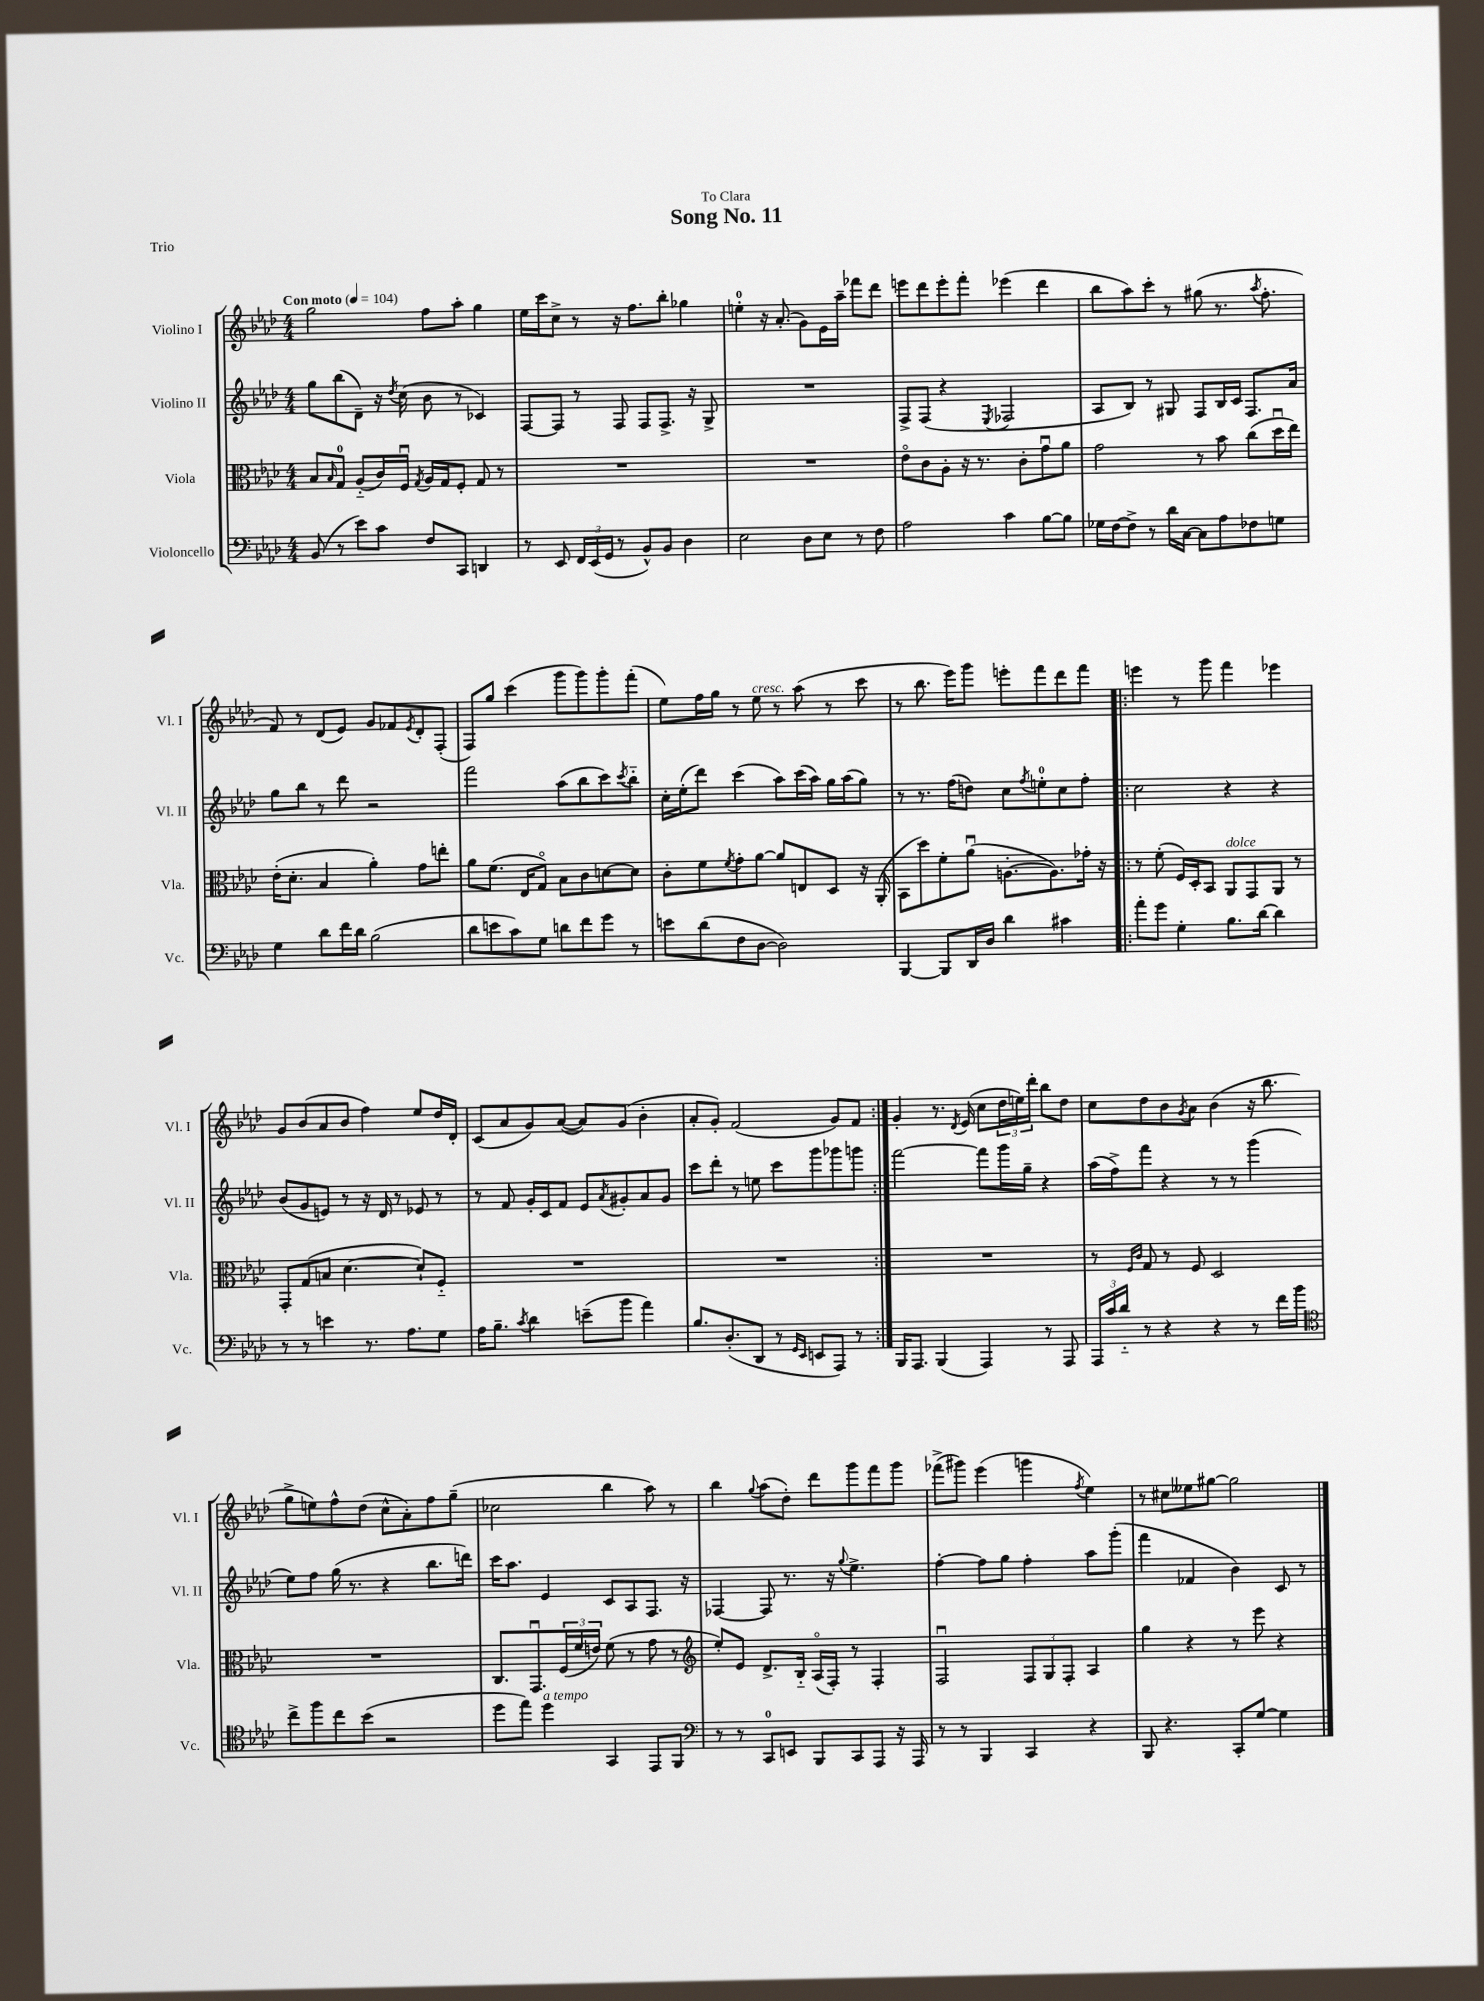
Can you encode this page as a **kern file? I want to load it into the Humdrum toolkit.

**kern	**kern	**kern	**kern
*staff4	*staff3	*staff2	*staff1
*clefF4	*clefC3	*clefG2	*clefG2
*k[b-e-a-d-]	*k[b-e-a-d-]	*k[b-e-a-d-]	*k[b-e-a-d-]
*M4/4	*M4/4	*M4/4	*M4/4
*MM104	*MM104	*MM104	*MM104
(8BB-	8B-	8gg	2gg
.	16qqB-	.	.
8r	8G	(8bb-	.
8e-)	(8A-'~	8d-~)	.
8c	16c)	16r	.
.	.	8qdd-	.
.	16Fu	(16cc	.
.	8qG	.	.
8F	16A-	8b-	8ff
.	16G	.	.
8CC	8F'	8r	8aa-'
4DD	8G	4c-)	4gg
.	8r	.	.
=	=	=	=
8r	1r	[8F	16ee-
.	.	.	16ccc
8EE-	.	8F]	8cc^
24FF	.	8r	8r
(24EE-	.	.	.
24GG	.	.	.
8r	.	8F	16r
.	.	.	8.ff
8BB-^^)	.	8F	.
8BB-	.	8.F^	8bb-'
4D-	.	.	4gg-
.	.	16r	.
.	.	8G^	.
=	=	=	=
2E-	1r	1r	4ee'
.	.	.	16r
.	.	.	(8.a-'
8D-	.	.	8g)
8E-	.	.	16e-
.	.	.	16aa-~
8r	.	.	8fff-
8F	.	.	8ddd-
=	=	=	=
2A-	8e-o	8F^	8eee
.	8c	(8F	8ddd-
.	8A-'	4r	8eee'
.	16r	.	8fff'
.	8.r	.	.
.	.	8qE-	.
4c	.	2F-	(4eee-
.	8c'	.	.
[8B-	8gu	.	4ddd-
8B-]	8a-	.	.
=	=	=	=
16G-	2g	8A-	8bb-
[16F	.	.	.
8F^]	.	8B-)	8aa-)
8r	.	8r	8ccc'
16d-	.	8G#	8r
[16C	.	.	.
8C]	8r	8F	(8gg#
8A-	8b-	16B-	8.r
.	.	16c	.
8F-	(8cc	8.F	.
.	.	.	8qaa-
.	.	.	8.ff'
8G	16dd-u	.	.
.	16ee-)	16a-	.
=	=	=	=
4G	(16e-'	8gg	8f)
.	8.d-'	.	.
.	.	8bb-	8r
8d-	4B-	8r	(8d-
16f	.	8ddd-	8e-)
16d-	.	.	.
(2B-	4a-')	2r	8g
.	.	.	8f-
.	.	.	8qe-
.	8g	.	8d-'
.	8ee'	.	(8F'
=	=	=	=
8d-	8a-	2fff	8F)
8e	(8.f	.	8gg
8c)	.	.	(4ccc
.	16E-	.	.
8G	8Go)	.	.
8d	8B-	(8aa-	8ggg
8f	8c	8bb-	8ggg)
8g	[8d	8ccc)	8ggg'
.	.	8qccc	.
8r	8d]	8bb-'~	(8fff'
=	=	=	=
8e	8c'	16cc'	8ee-)
.	.	(16ee-'	.
(8d-	8f	8ddd-)	16ff
.	.	.	16gg
.	8qf	.	.
8F	8g'	(4ccc	8r
[8D-	[8a-	.	8ee-
2D-])	8a-]	8aa-)	8r
.	8E	(16ccc	(8aa-
.	.	16aa-)	.
.	8D-	16gg	8r
.	.	(16aa-	.
.	16r	8gg)	8ccc
.	(16AA-'	.	.
=	=	=	=
[4BBB-	8BB-	8r	8r
.	8dd-)	8.r	8.bb-
8BBB-]	8f'	.	.
.	.	(16ff	16eee-)
16DD-	(8a-u	8dd)	8ggg
16D-	.	.	.
4d-	[8.A'	8cc	8eee'
.	.	8qff	.
.	.	8ee'	8fff
.	8.A])	.	.
4c#	.	8cc	8ddd-
.	16g-'	8ff'	8fff
.	16r	.	.
=!|:	=!|:	=!|:	=!|:
8a-'	8r	2cc	4eee
8g	(8f'	.	.
4G'	16F)	.	8r
.	16D-'	.	.
.	8BB-	.	8ggg
8.B-	8AA-	4r	4fff
.	8GG	.	.
[16d-	.	.	.
4d-]	8AA-	4r	4eee-
.	8r	.	.
=	=	=	=
8r	8GG'	(8b-	8g
8r	(8G	8g	(8b-
4e	8B	8e)	8a-
.	[4.d-	8r	8b-
8.r	.	16r	4ff)
.	.	16d-	.
.	.	8r	.
8.A-	.	.	.
.	8d-`])	8e-	8ee-
8G	8F'~	8r	16dd-
.	.	.	16d-'
=	=	=	=
16A-	1r	8r	(8c
8.B-~	.	.	.
.	.	8f	8a-
8qc	.	.	.
4d-	.	16g'	8g)
.	.	16c	.
.	.	8f	([8a-
(8e~	.	8e-	8a-])
.	.	8qa-	.
8b-	.	8g#'	(8g
4a-)	.	8a-	4b-'
.	.	8g#	.
=	=	=	=
8.B-	1r	8ccc	8a-'
.	.	8ddd-'	8g')
(8.D-'	.	.	.
.	.	8r	(2f
8DD-	.	8ee	.
8r	.	8ccc	.
16qqGG	.	.	.
16qqEE-	.	.	.
8EE	.	8ggg	.
8AAA-)	.	8ggg-	8g)
8r	.	8ggg	8f
=:|!	=:|!	=:|!	=:|!
16BBB-	1r	[2fff	4g'
8.AAA-	.	.	.
(4BBB-	.	.	8.r
.	.	.	8qd-
.	.	.	(16e-
4AAA-)	.	8fff]	8cc
.	.	16ggg	24dd-
.	.	.	24ee)
.	.	16gg~	.
.	.	.	24ddd-'
8r	.	4r	8bb-
8AAA-	.	.	8dd-
=	=	=	=
24AAA-	8r	(16aa-	8cc
24c	.	.	.
.	.	16ff^)	.
24d-'~	.	.	.
.	16qqF	.	.
.	16qqc	.	.
8r	8G	8fff	8dd-
4r	8r	4r	8b-
.	.	.	8qg
.	8F	.	8a-
4r	2D-	8r	(4b-
.	.	8r	.
8r	.	(4ggg	16r
.	.	.	8.bb-
16f	.	.	.
16b-	.	.	.
=	=	=	=
*clefC4	*	*	*
8cc^	1r	8ee-)	8gg^
8ff	.	8ff	8ee)
8cc	.	(16gg	8ff^^
.	.	8.r	.
(8b-	.	.	(8dd-
2r	.	4r	8cc^^
.	.	.	8a-')
.	.	8.bb-	8ff
.	.	.	(8gg~
.	.	16ddd)	.
=	=	=	=
8dd-	8.C	16ccc	2cc-
.	.	8.aa-	.
8ee-)	.	.	.
.	8.GGu	.	.
4dd-	.	4e-	.
.	(24F	.	.
.	24f	.	.
.	24e)	.	.
4GG	(8f	8c	4bb-
.	8r	8A-	.
8EE-	8g	8.F	8aa-)
8FF	8r	.	8r
.	.	16r	.
=	=	=	=
*clefF4	*clefG2	*	*
8r	8ee-')	[4F-	4bb-
8r	8e-	.	.
.	.	.	8qqgg
8CC	8.d-^	8F-]	(8aa-
8EE	.	8.r	8dd-')
.	16B-'~	.	.
8BBB-	(16A-o	.	8ddd-
.	16F')	16r	.
.	.	8qqgg	.
8CC	8r	4.ee-^	8ggg
8AAA-	4F'	.	8fff
16r	.	.	8ggg
16AAA-	.	.	.
=	=	=	=
8r	2Fu	[4ff'	(8fff-^
8r	.	.	8ggg#)
4BBB-	.	8ff]	(4eee-
.	.	8gg	.
4CC	12F	4ff'	4ggg
.	12G	.	.
.	12F'	.	.
.	.	.	8qff
4r	4A-	8aa-	4ee-)
.	.	(8ggg'	.
=	=	=	=
8BBB-	4gg	4fff	8r
4.r	.	.	8cc#
.	4r	4f-	8ee--
.	.	.	[8gg#
8CC'	8r	4b-)	2gg#]
[8G	8eee-	.	.
4G]	4r	8c	.
.	.	8r	.
==	==	==	==
*-	*-	*-	*-
